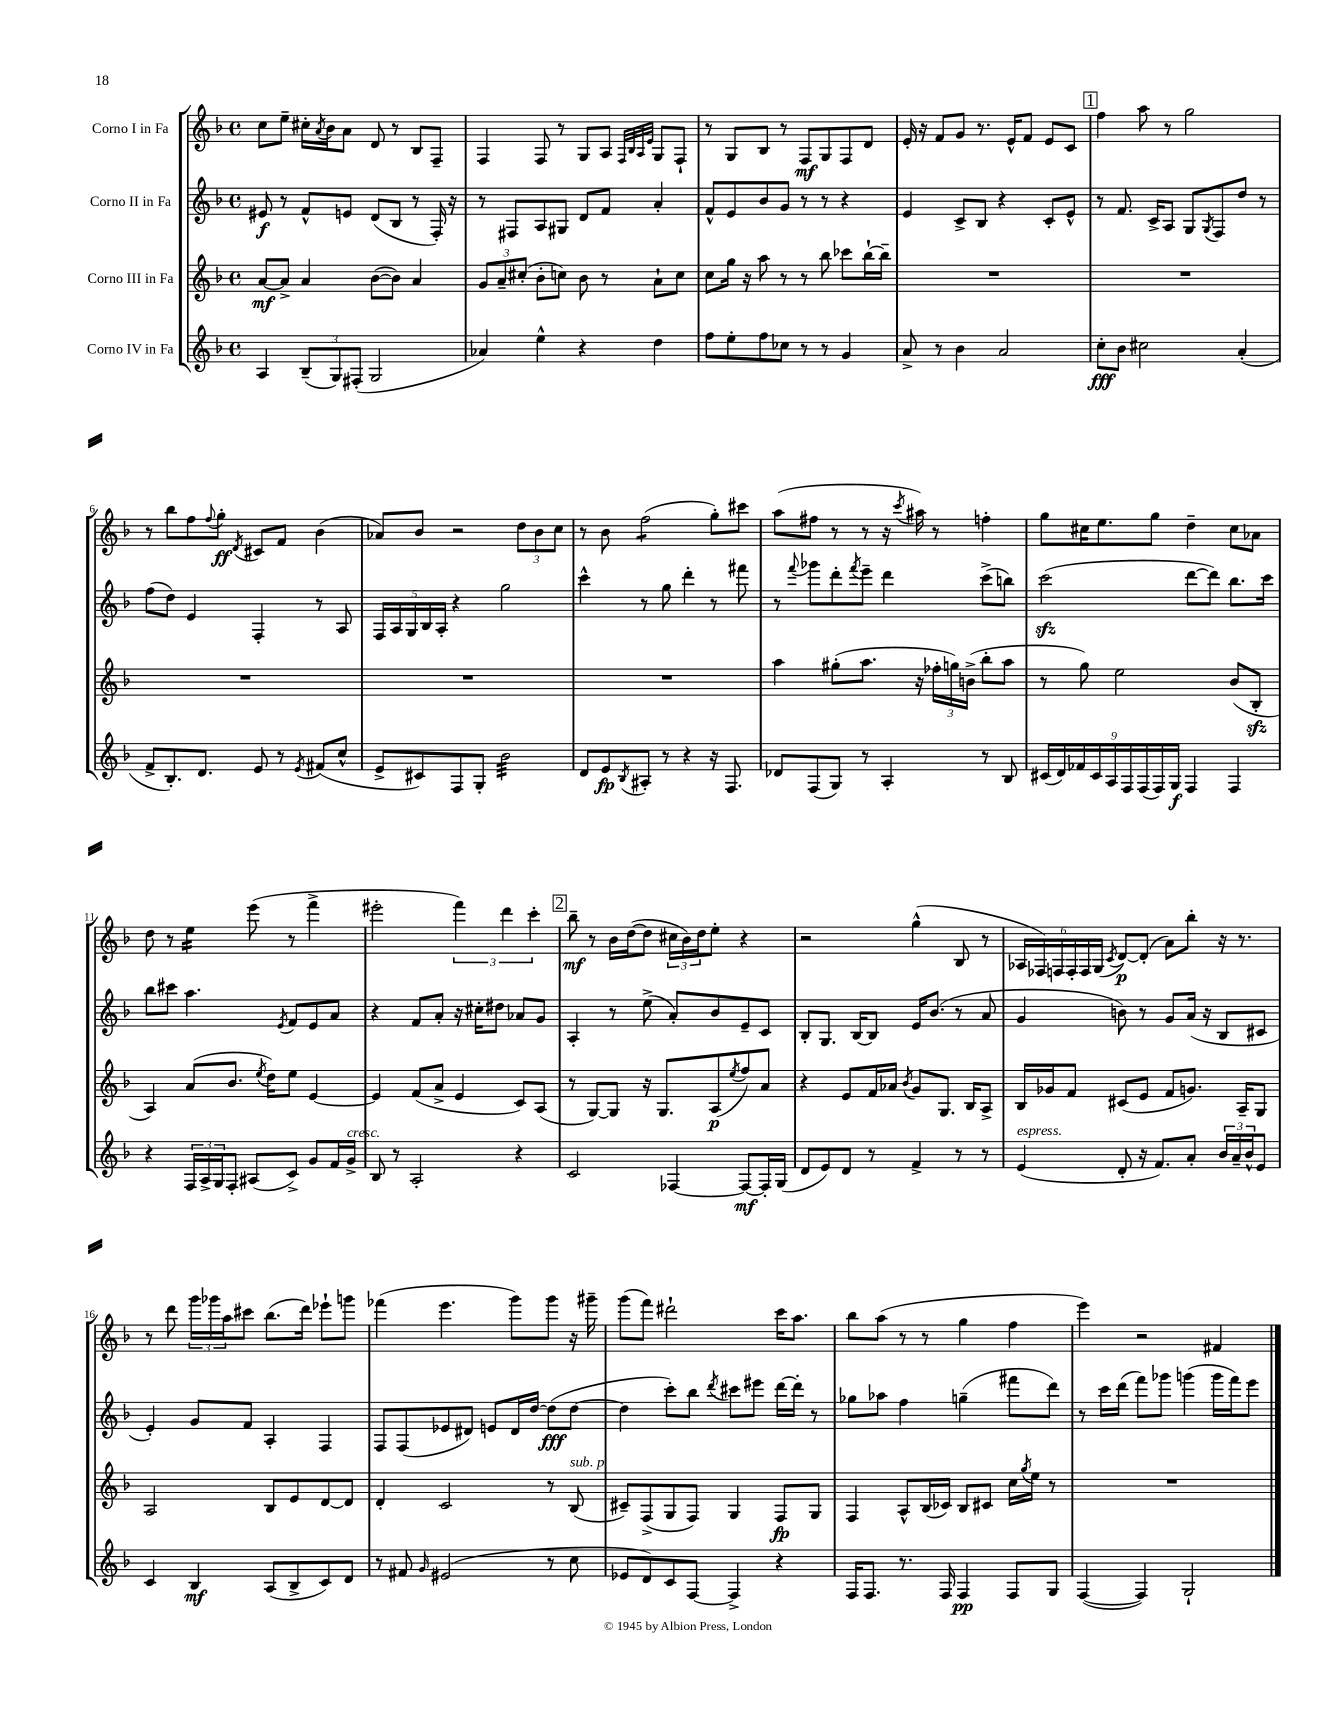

**kern	**kern	**kern	**kern
*staff4	*staff3	*staff2	*staff1
*clefG2	*clefG2	*clefG2	*clefG2
*k[b-]	*k[b-]	*k[b-]	*k[b-]
*M4/4	*M4/4	*M4/4	*M4/4
*met(c)	*met(c)	*met(c)	*met(c)
4A	[8a	8e#	8cc
.	8a^]	8r	8ee~
(12B-~	4a	8f^^	16cc#'
.	.	.	8qa
.	.	.	16b-
12G)	.	.	.
.	.	8e	8a
(12F#'	.	.	.
2G	([8b-	(8d	8d
.	8b-])	8B-	8r
.	4a	8r	8B-
.	.	16F')	8F~
.	.	16r	.
=	=	=	=
4a-)	12g	8r	4F
.	12a~	.	.
.	.	8F#	.
.	(12cc#'	.	.
4ee^^	8b-'	8A	8F
.	8cc)	8G#	8r
4r	8b-	8d	8G
.	8r	8f	8A
.	.	.	32qqF
.	.	.	32qqB-
.	.	.	32qqA
.	.	.	32qqe
4dd	8a`	4a'	8G
.	8cc	.	8F`
=	=	=	=
8ff	8cc	8f^^	8r
8ee'	16gg	8e	8G
.	16r	.	.
8ff	8aa	8b-	8B-
8cc-	8r	8g	8r
8r	8r	8r	8F
8r	8bb-	8r	8G
4g	8ccc-	4r	8F
.	[16bb-`	.	8d
.	16bb-~]	.	.
=	=	=	=
8a^	1r	4e	16e'
.	.	.	16r
8r	.	.	8f
4b-	.	8c^	8g
.	.	8B-	8.r
2a	.	4r	.
.	.	.	16e^^
.	.	.	8f
.	.	8c'	8e
.	.	8e^^	8c
=	=	=	=
8cc'	1r	8r	4ff
8b-	.	8.f	.
2cc#	.	.	8aa
.	.	16c^	.
.	.	8A	8r
.	.	8G	2gg
.	.	8qG	.
.	.	8F	.
(4a'	.	8dd	.
.	.	8r	.
=	=	=	=
8f^	1r	(8ff	8r
8.B-')	.	8dd)	8bb-
.	.	4e	8ff
8.d	.	.	.
.	.	.	8qqff
.	.	.	8gg'
.	.	.	8qd
8e	.	4F'	8c#
8r	.	.	8f
8qe	.	.	.
(8f#	.	8r	(4b-
8cc^^	.	8A	.
=	=	=	=
8e^	1r	20F	8a-)
.	.	20A	.
.	.	20G	.
8c#)	.	.	8b-
.	.	20B-	.
.	.	20A'	.
8F	.	4r	2r
8G'	.	.	.
2b-	.	2gg	.
.	.	.	12dd
.	.	.	12b-
.	.	.	12cc
=	=	=	=
8d	1r	4ccc^^	8r
8e	.	.	8b-
8qB-	.	.	.
8A#'	.	8r	(2ff
8r	.	8gg	.
4r	.	4ddd'	.
16r	.	8r	8gg')
8.F	.	.	.
.	.	8fff#	8ccc#
=	=	=	=
8d-	4aa	8r	(8aa
.	.	8qqfff	.
(8F	.	8ggg-	8ff#
8G)	(8gg#'	8ddd'	8r
.	.	8qfff	.
8r	8.aa	8eee~	8r
4A'	.	4ddd	16r
.	.	.	8qccc
.	16r	.	16aa#)
.	24ff-'	.	8r
.	24gg)	.	.
.	(24b^	.	.
8r	8bb-'	(8ccc^	4ff'
8B-	8aa	8bb)	.
=	=	=	=
(18c#	8r	(2ccc	8gg
18d)	.	.	.
18f-	.	.	.
.	8gg)	.	16cc#
18c#	.	.	.
.	.	.	8.ee
18A	.	.	.
.	2ee	.	.
18F	.	.	.
(18F	.	.	.
.	.	.	8gg
18F)	.	.	.
18G	.	.	.
4F	.	[8ddd	4dd~
.	.	8ddd])	.
4F	(8b-	8.bb-	8cc#
.	8B-'	.	8a-
.	.	16ccc	.
=	=	=	=
4r	4A)	8bb-	8dd
.	.	8ccc#	8r
24F	(8a	4.aa	4ee
24A^	.	.	.
24G	.	.	.
8F'	8.b-	.	.
(8A#	.	.	(8eee
.	8qee	.	.
.	16dd)	.	.
.	.	8qe	.
8c^)	8ee	8f	8r
8g	[4e	8e	4fff^
16f	.	8a	.
16g^	.	.	.
=	=	=	=
8B-	4e]	4r	2eee#'
8r	.	.	.
2A'	(8f	8f	.
.	8a^	8a'	.
.	4e	16r	6fff)
.	.	16cc#'	.
.	.	8dd#	.
.	.	.	6ddd
4r	8c)	8a-	.
.	.	.	6ccc'
.	(8A	8g	.
=	=	=	=
2c	8r	4A'	8bb-~
.	[8G)	.	8r
.	8G]	8r	16b-
.	.	.	([16dd
.	16r	(8ee^	8dd]
.	8.G	.	.
[4F-	.	8a')	24cc#
.	.	.	24b-)
.	.	.	24dd
.	(8A	8b-	8ee'
.	8qee	.	.
8F-_	8ff)	8e~	4r
16F-']	8a	8c	.
(16G	.	.	.
=	=	=	=
8d	4r	8B-'	2r
8e)	.	8.G	.
8d	8e	.	.
.	.	[16B-	.
8r	16f	8B-]	.
.	16a-	.	.
.	8qb-	.	.
4f^	8g	16e	(4gg^^
.	.	(8.b-	.
.	8.G	.	.
8r	.	8r	8B-
.	16B-	.	.
8r	8A^	8a	8r
=	=	=	=
(4e	16B-	4g	24A-
.	.	.	24F-)
.	16g-	.	.
.	.	.	24F
.	8f	.	24F'
.	.	.	24F
.	.	.	(24G
.	.	.	8qc
8d'	(8c#	8b)	[8d)
16r	8e	8r	(8d']
8.f)	.	.	.
.	8f	8g	8a)
8a'	8.g)	(16a	8bb-'
.	.	16r	.
24b-	.	8B-	16r
24a~	.	.	.
.	16A~	.	8.r
24b-^^	.	.	.
8e	8G	8c#	.
=	=	=	=
4c	2A	4e')	8r
.	.	.	8ddd
4B-	.	8g	24ggg
.	.	.	24ggg-
.	.	.	24aa
.	.	8f	8ccc#
(8A	8B-	4A'	(8.bb-
8B-^	8e	.	.
.	.	.	16ddd)
8c)	[8d	4F	8eee-`
8d	8d]	.	8ggg
=	=	=	=
8r	4d'	8F	(4fff-
8f#	.	(8F	.
16qqg	.	.	.
(2e#	2c	8e-	4.eee
.	.	8d#)	.
.	.	8e	.
.	.	16d#	8ggg)
.	.	[16dd	.
8r	8r	(8dd]	8ggg
8cc	(8B-	[8dd	16r
.	.	.	16ggg#~
=	=	=	=
8e-	8c#~)	4dd]	(8ggg
8d)	(8F^	.	8fff)
8c	8G	8ccc')	2ddd#`
[8F	8F)	8bb-	.
.	.	8qddd	.
4F^]	4G	8ccc#	.
.	.	8eee#	.
4r	8F	[16ddd	16ccc
.	.	16ddd']	8.aa
.	8G	8r	.
=	=	=	=
16F	4F	8gg-	8bb-
8.F	.	.	.
.	.	8aa-	(8aa
8.r	8A^^	4ff	8r
.	(16B-	.	8r
16F	16c-)	.	.
4F	8B-	(4gg~	4gg
.	8c#	.	.
8F	16cc	8fff#	4ff
.	8qgg	.	.
.	16ee	.	.
8G	8r	8ddd)	.
=	=	=	=
([4F	1r	8r	4eee)
.	.	16ccc	.
.	.	(16ddd	.
4F])	.	8fff)	2r
.	.	8ggg-	.
2G`	.	(4ggg	.
.	.	16ggg	4f#
.	.	16fff)	.
.	.	8eee	.
==	==	==	==
*-	*-	*-	*-
